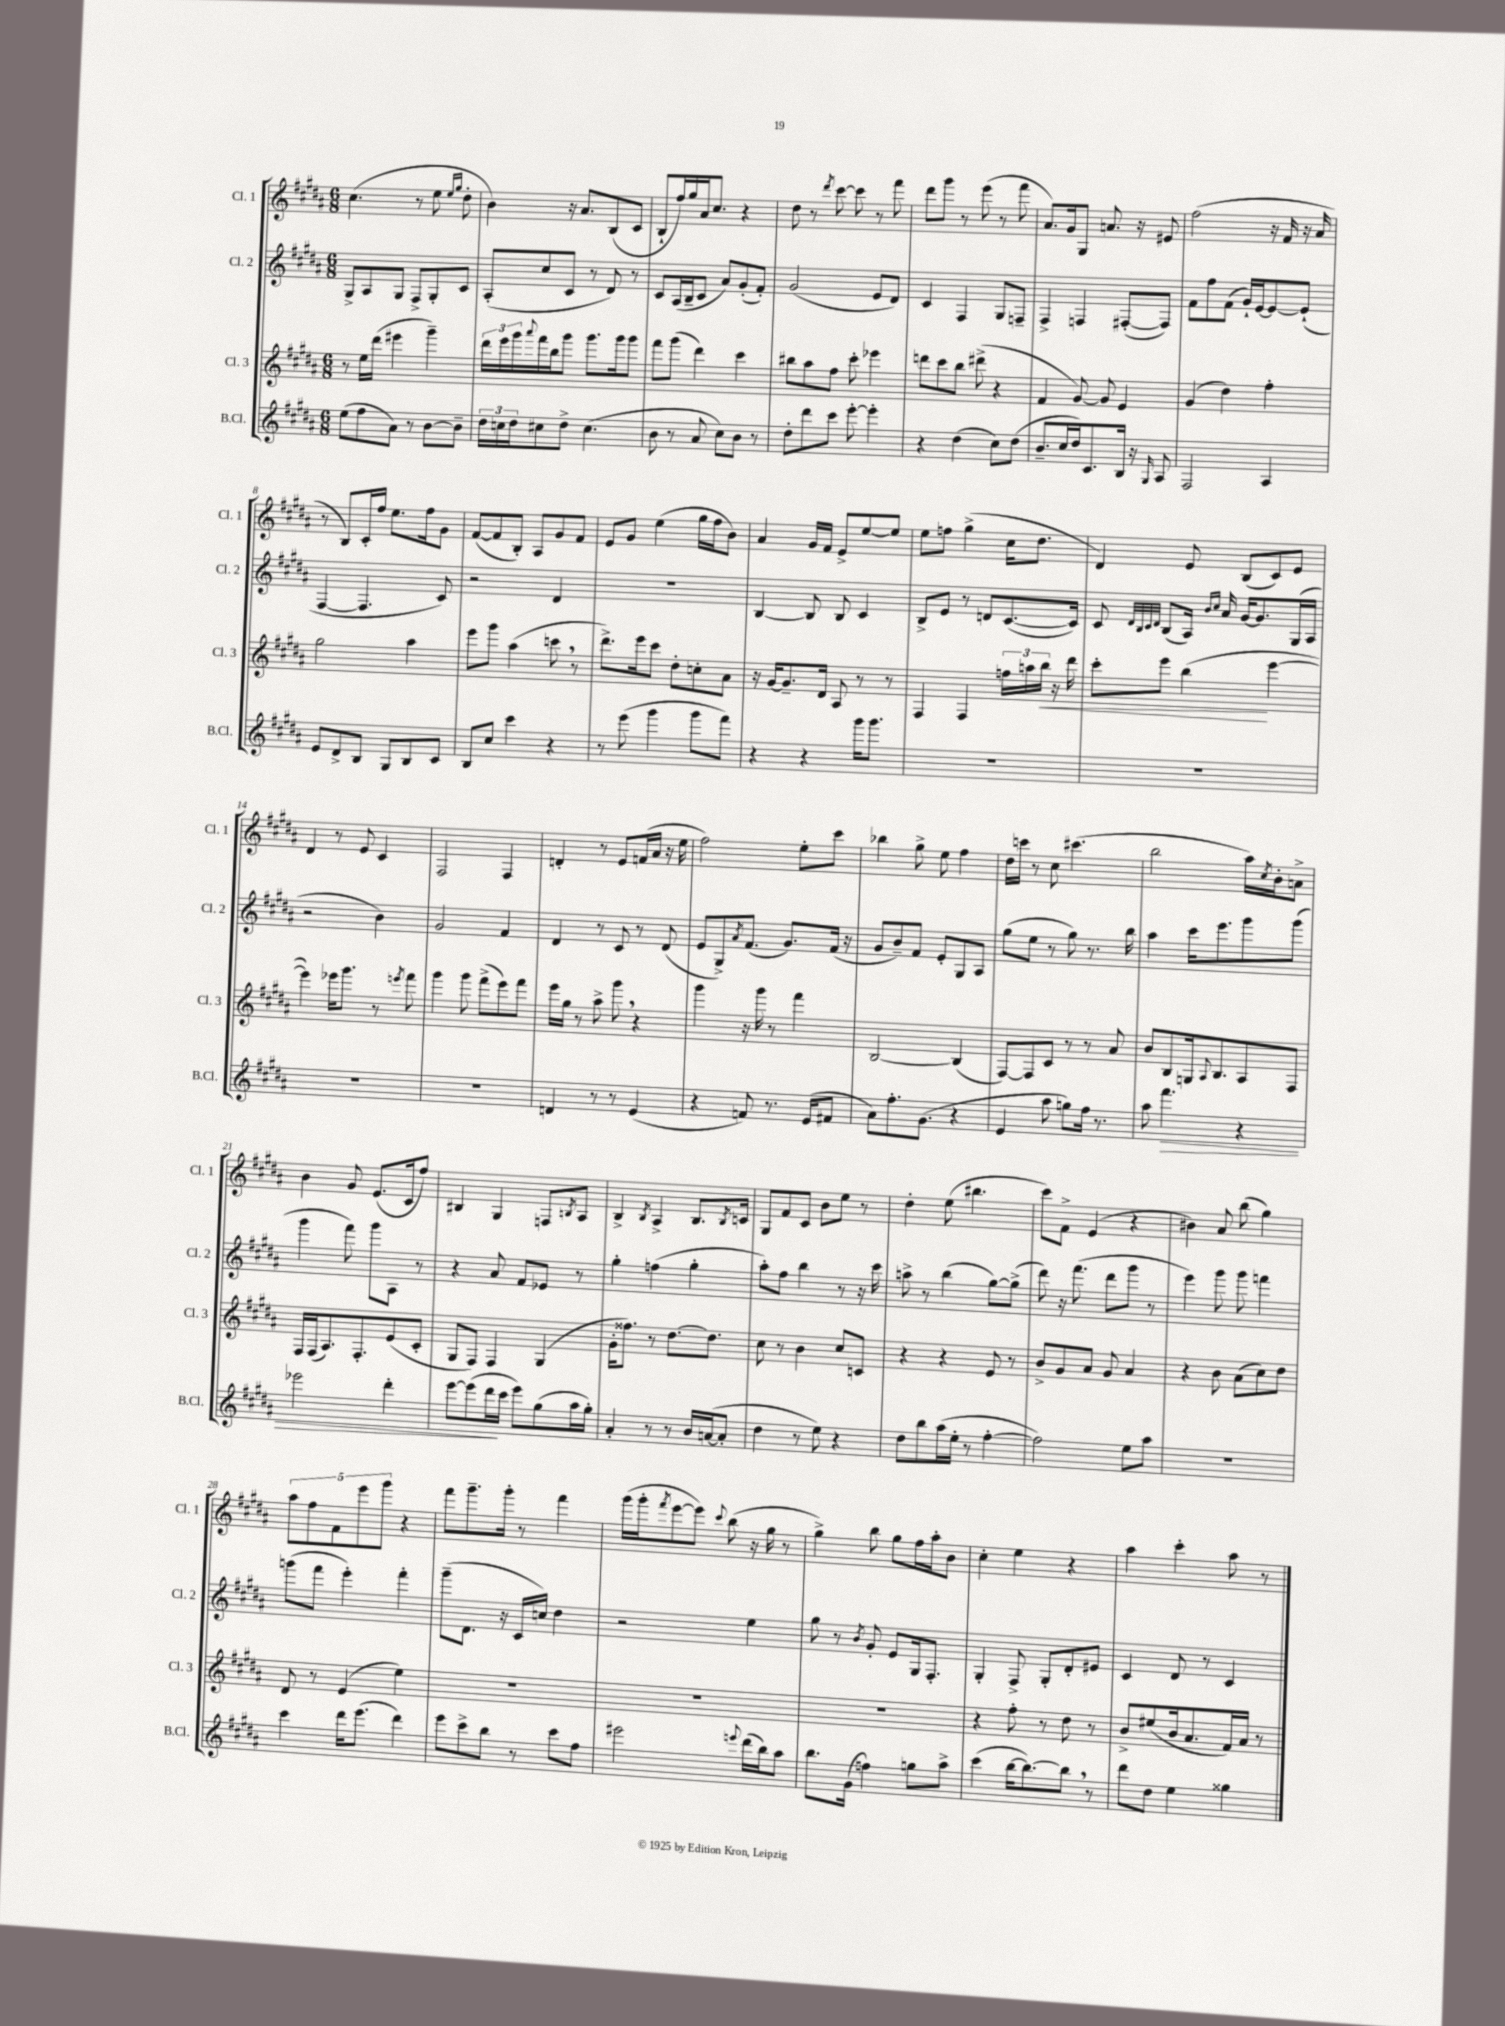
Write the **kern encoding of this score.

**kern	**kern	**kern	**kern
*staff4	*staff3	*staff2	*staff1
*clefG2	*clefG2	*clefG2	*clefG2
*k[f#c#g#d#a#]	*k[f#c#g#d#a#]	*k[f#c#g#d#a#]	*k[f#c#g#d#a#]
*M6/8	*M6/8	*M6/8	*M6/8
(8ee\L	8r	8G#^/L	(4.cc#\
8ff#\	16ee\LL	8A#/	.
.	(16ddd#\JJ	.	.
8a#\J)	4eee#\	8G#/J	.
8r	.	8F#^/L	8r
[8b\L	4ggg#~\)	8G#'/	8ee\
.	.	.	16qqee/LL
.	.	.	16qqgg#/JJ
8b~\]J	.	8c#/J	8dd#'\
=	=	=	=
24dd#\LL	24ddd#\LL	(8A#'/L	4b\)
24cc\	24eee\	.	.
24dd#\J	24ggg#\	.	.
.	8qqaaa#/	.	.
8cc#\	16fff#\	8cc#/	.
.	16bb\J	.	.
8dd#^\J	8ggg#\J	8c#/J	16r
.	.	.	8.a#/L
(4.cc#\	8.ggg#\L	8r	.
.	.	8d#/)	(8B/
.	16ggg#\k	.	.
.	8ggg#\J	8r	8c#/J
=	=	=	=
8b\	8fff#\L	8c#/L	8B`/L
8r	(8ggg#\J	(16A#/L	16ff#/L)
.	.	16B~/J	16gg#/
8a#/	4ddd#\)	8c#/J	16a#/J
.	.	.	8.cc#/J
8cc#\L)	.	8a#/L)	.
8b\J	4ccc#\	(8g#'/	4r
8r	.	8f#'/J)	.
=	=	=	=
8dd#'\L	8bb#\L	(2g#/	8dd#\
8ddd#\	8aa#\	.	8r
.	.	.	8qddd#/
8ccc#\J	8ff#\J	.	[8ccc#\
[8eee'\	8ccc#'\	.	8ccc#\]
4eee'\]	4eee-\	8e/L	8r
.	.	8d#/J)	8fff#\
=	=	=	=
4r	8ddd\L	4c#/	8ddd#\L
.	8ccc#\	.	8ggg#\J
(4dd#\	8bb\J	4F#/	8r
.	(8ddd#^\	.	(8eee\
8cc#\L)	4r	8G#/L	8r
(8dd#\J	.	8F~/J	8fff#\
=	=	=	=
8.b~/L	4f#/	4F#^/	8.a#/L)
16cc#/L	.	.	16g#/k
16dd#/J)	[8g#/)	4F/	8G#/J
8.c#/	.	.	.
.	8g#/]	.	8.a/
16B/Jk	4e/	([8F#'/L	.
16r	.	.	16r
16qqG#/	.	.	.
8A#/	.	8F#/]J)	8e#/
=	=	=	=
2F#/	(4g#/	8f#\L	(2ff#\
.	.	8ff#\	.
.	4dd#\)	(8f#\J	.
.	.	16g#`/LL)	.
.	.	[16e/J	.
4A#/	4ff#'\	8e/_	16r
.	.	.	16f#/
.	.	(8e`/]J	16r
.	.	.	16a#/
=	=	=	=
8e/L	2gg#\	[4F#/	8r
8d#^/	.	.	8B/L)
8B/J	.	4.F#/]	16c#'/L
.	.	.	16ff#/JJ
8G#/L	.	.	8.ee\L
8B/	4aa#\	.	.
.	.	.	16ff#\k
8c#/J	.	8c#/)	8g#\J
=	=	=	=
8B/L	8eee\L	2r	([8f#/L
8cc#/J	8ggg#\J	.	8f#/]
4ccc#\	(4aa#\	.	8B'/J)
.	.	.	8A#/L
4r	8ccc\	4d#/	8g#/
.	8r	.	8f#/J
=	=	=	=
8r	8.ddd#^\L)	2.r	8e/L
(8eee\	.	.	8g#/J
.	16eee\k	.	.
4ggg#\	8ccc#\J	.	(4ee\
.	8dd#'\L	.	.
8ggg#\L	8cc'\	.	16gg#\LL
.	.	.	16ff#\J
8fff#\J)	8a#\J	.	8b\J)
=	=	=	=
4r	16r	[4B/	4a#/
.	[16g#/LK	.	.
.	8.g#~/]	.	.
4r	.	8B/]	16g#/LL
.	16d#/Jk	.	16f#/JJ
.	8A#/	8B/	8e^/L
16ggg#\LK	8r	4c#/	[8ee/
8.ggg#\J	.	.	.
.	8r	.	8ee/]J
=	=	=	=
2.r	4F#/	8B^/L	8ee\L
.	.	8e/J	8ff\J
.	4F#/	8r	(4gg#^\
.	.	8d/L	.
.	24ff\LL	([8.c#/	16cc#\LK
.	24aa\	.	.
.	.	.	8.dd#\J
.	24bb\JJ	.	.
.	16r	.	.
.	16ddd#\	16c#/]Jk)	.
=	=	=	=
2.r	8ccc#'\L	8c#/	4d#/)
.	.	32qqd#/LLL	.
.	.	32qqB/	.
.	.	32qqc#/	.
.	.	32qqd#/JJJ	.
.	8eee\J	(8B/L	.
.	(4bb\	16A#/Jk)	8e/
.	.	16qqb/LL	.
.	.	16qqcc#/JJ	.
.	.	16a#/	.
.	.	[16g#/LK	(8B/L
.	.	8.g#/]	.
.	[4eee\	.	8c#/)
.	.	(16G#/L	8e/J
.	.	16A#/JJ	.
=	=	=	=
2.r	4eee\])	2r	4d#/
.	16eee-\LK	.	8r
.	8.ggg#\J	.	.
.	.	.	8e/
.	8r	4b\)	4c#/
.	8qeee/	.	.
.	8fff#\	.	.
=	=	=	=
2.r	4ggg#\	2g#/	2F#/
.	8ggg#\	.	.
.	(8fff#^\L	.	.
.	8eee\)	4f#/	4F#/
.	8fff#\J	.	.
=	=	=	=
4d/	16eee\LL	4d#/	4d'/
.	16gg#\JJ	.	.
.	8r	.	.
8r	8aa#^\	8r	8r
8r	8ggg#\	8c#/	8e/L
(4e/	4r	8r	(16f/L
.	.	.	16a#/JJ
.	.	(8d#/	16r
.	.	.	16ee\
=	=	=	=
4r	4ggg#\	8e/L	2ff#\)
.	.	8G#^/)	.
.	.	8qa#/	.
8f/)	16r	(8.f#/J	.
.	16ggg#\	.	.
8.r	8r	.	.
.	.	8.g#/L)	.
.	4fff#\	.	8ee'\L
(16e/LK	.	.	.
8f#/J	.	(16f#/Jk	8ccc#\J
.	.	16r	.
=	=	=	=
8a#\L)	[2B/	8g#/L	4bb-\
8.ff#'\	.	8b~/)	.
.	.	8f#/J	8gg#^\
(8.g#\J	.	.	.
.	.	8e'/L	8ee\
4r	(4B/]	8G#/	4ff#\
.	.	8A#/J	.
=	=	=	=
4e/	[8F#/L)	(8gg#\L	16dd#\LL
.	.	.	16ccc\JJ
.	8F#/]	8ee\J	8r
8aa#\	8c#/J	8r	8cc#\
8gg\L)	8r	8gg#\)	(4.ccc#\
16ff#\Jk	8r	8.r	.
8.r	.	.	.
.	8a#/	.	.
.	.	16bb\	.
=	=	=	=
8aa#\	8b/L	4aa#\	2bb\
4.fff#\	8B/	.	.
.	16G/k	16ccc#\LK	.
.	8qqA#/	.	.
.	8.B/	8.eee\	.
4r	8A#/	8ggg#\	16aa#\LL)
.	.	.	8qcc#/
.	.	.	16b'\J
.	8F#/J	(8ggg#\J	8a^\J
=	=	=	=
2eee-\	16F#/LL	4ggg#\	4b\
.	(16F#/J	.	.
.	8.A#/)	.	.
.	.	8fff#\)	8g#/
.	8.F#'/	.	.
.	.	8ggg#\L	(8.e/L
4ddd#'\	(8e/	8A#\J	.
.	.	.	16c#/k
.	8c#'/J	8r	8ff#/J)
=	=	=	=
[8eee\L	8G#/L	4r	4B#/
(8eee\]	8F#/J)	.	.
16ddd#\L	4F#/	8a#/	4G#/
16ccc#\JJ	.	.	.
8eee\L)	.	8f#/L	.
(8gg#\	(4G#/	8e-/J	8F/L
.	.	.	8qB/
16aa#\L	.	8r	8A#/J
16gg#'\JJ)	.	.	.
=	=	=	=
4a#'/	16g#'\LK	4gg#'\	4B^/
.	8.ff##\J)	.	.
.	.	.	8qB/
8r	8r	(4ff\	4A#^/
8r	[8.dd#\L	.	.
16b/LL	.	4gg#'\	8.B/L
([16a/J	8.dd#\]J	.	.
8a'/]J	.	.	.
.	.	.	8qB/
.	.	.	16c/Jk
=	=	=	=
4dd#\	8cc#\	8aa#'\L)	8G#/L
.	8r	8ff#\J	8f#/
8r	4b\	4bb\	8c#/J
8ee\)	.	.	8b\L
4r	8cc#/L	8r	8ee\J
.	8c/J	16r	8r
.	.	16ccc#\	.
=	=	=	=
8dd#\L	4r	8aa^\	4dd#'\
8bb\	.	8r	.
(16aa#\L	4r	(4bb\	(8ee\
16ee'\JJ	.	.	.
8r	.	.	4.bb#\
[4ff#'\	8e/	[8gg#\L)	.
.	8r	(8gg#^\]J	.
=	=	=	=
2ff#\])	8b^/L	8ddd#\)	8ccc#\L)
.	8g#/	16r	8f#^\J
.	.	(8.fff#\	.
.	8a#/J	.	(4e/
.	8g#/	8ddd#\L	.
8ee\L	4a#/	8ggg#\J	4r
8aa#\J	.	8r	.
=	=	=	=
2.r	4r	4eee\)	4b#\)
.	8b\	8ggg#\	8a#/
.	(8a#\L	8ggg#\	(8bb\
.	8cc#\)	4fff\	4gg#\)
.	8dd#\J	.	.
=	=	=	=
4ccc#\	8d#/	(8ggg\L	10aa#\L
.	.	.	10ff#\
.	8r	8fff#\J	.
.	.	.	10f#\
16ddd#\LK	(4e/	4eee'\)	.
.	.	.	10eee\
(8.eee\J	.	.	.
.	.	.	10ggg#\J
4ddd#\)	4ee\)	4fff#'\	4r
=	=	=	=
8eee\L	2.r	(8ggg#~\L	8fff#\L
8ccc#^\	.	8.d#\J	8.ggg#~\
8bb\J	.	.	.
.	.	16r	16ggg#'\Jk
8r	.	16c#/LL	8r
.	.	16cc/JJ)	.
8ccc#\L	.	4dd#\	4fff#\
8ff#\J	.	.	.
=	=	=	=
2eee#\	2.r	2r	(16ggg#\LL
.	.	.	16ggg#'\J
.	.	.	8qfff#/
.	.	.	[8eee\
.	.	.	8eee\]J)
.	.	.	8qqccc#/
.	.	.	(8bb\
8qqeee/	.	.	.
(16ddd#\LL	.	4ee\	16r
16bb\J)	.	.	16gg#\
8aa#\J	.	.	8r
=	=	=	=
8.bb\L	2.r	8gg#\	4gg#^\)
.	.	8r	.
(16g#\Jk	.	.	.
.	.	8qb/	.
4ff\)	.	8g#'/	8bb\
.	.	8e/L	8gg#\L
8gg\L	.	16G#/k	16ff#\L
.	.	8.F#'/J	16aa#'\J
8aa#^\J	.	.	8b\J
=	=	=	=
(4ccc#\	4r	4G#'/	4cc#'\
[16bb\LK	8ff#'\	8F#^/	4ee\
8.bb\_)	.	.	.
.	8r	8G#'/L	.
8bb\]J	8dd#\	8d#'/	4r
8r	8r	8e#/J	.
=	=	=	=
8ddd#\L	8b^/L	4c#/	4aa#\
8dd#\J	(8ee#/	.	.
4ee\	16b/k	8d#/	4ccc#'\
.	8.a#/	.	.
.	.	8r	.
4gg##\	16f#/L)	4c#/	8aa#\
.	16a#/JJ	.	.
.	8r	.	8r
==	==	==	==
*-	*-	*-	*-
